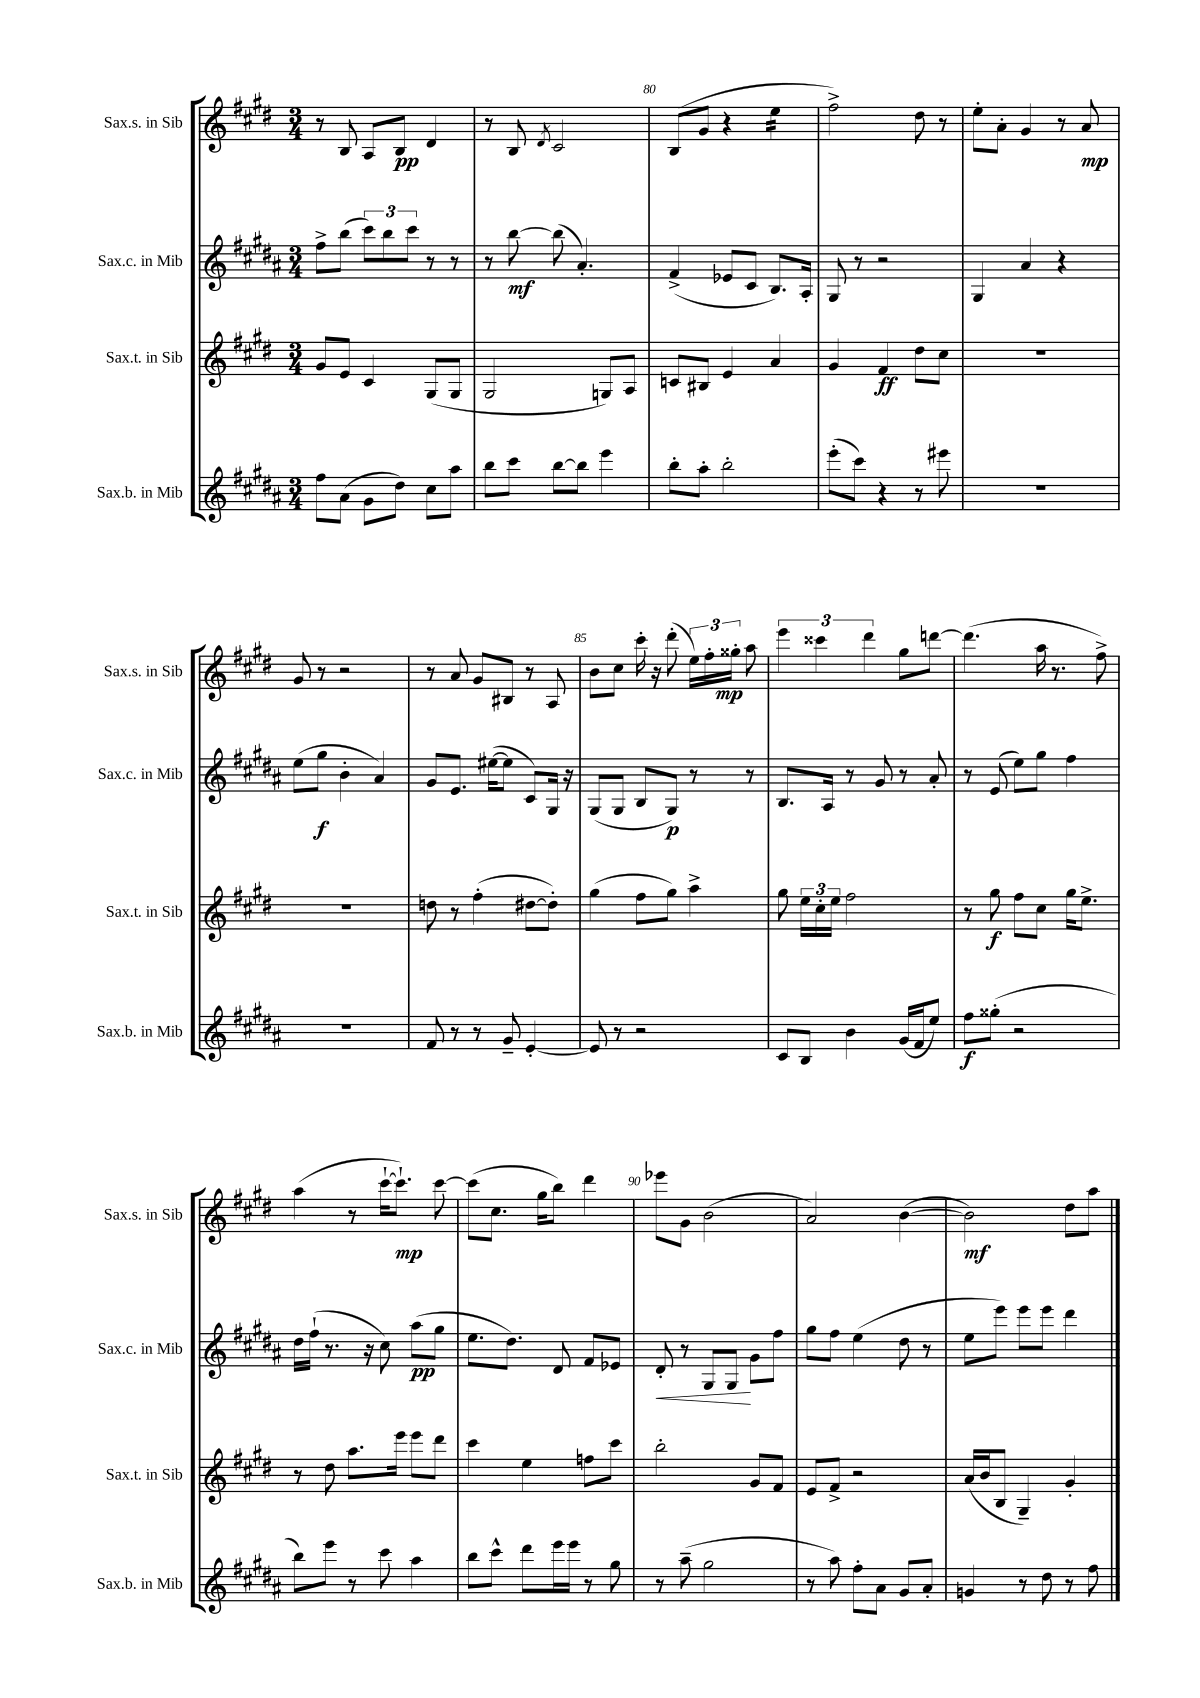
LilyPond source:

<<
\new StaffGroup <<
\new Staff = "s0" \with { instrumentName = "Sax.s. in Sib" shortInstrumentName = "Sax.s. in Sib" } {
    \clef treble \key e \major \numericTimeSignature \time 3/4
    \autoBeamOff r8 b8 a8[ b8]\pp dis'4 |
    r8 b8 \acciaccatura { dis'8 } cis'2 |
    b8[( gis'8] r4 e''4:16 |
    fis''2->) dis''8 r8 |
    e''8[-. a'8]-. gis'4 r8 a'8\mp |
    gis'8 r8 r2 |
    r8 a'8 gis'8[ bis8] r8 a8 |
    b'8[ cis''8] cis'''16-. r16 dis'''8-.( \tuplet 3/2 { e''16[) fis''16-. gisis''16]-.\mp } a''8 |
    \tuplet 3/2 { e'''4 cisis'''4 dis'''4 } gis''8[ d'''8]~ |
    d'''4.( a''16 r8. fis''8->) |
    a''4( r8 cis'''16[~-! cis'''8.]-!\mp) cis'''8~ |
    cis'''8[( cis''8.] gis''16[ b''8]) dis'''4 |
    ees'''8[ gis'8] b'2( |
    a'2) b'4~( |
    b'2\mf) dis''8[ a''8] \bar "|." |
}
\new Staff = "s1" \with { instrumentName = "Sax.c. in Mib" shortInstrumentName = "Sax.c. in Mib" } {
    \clef treble \key b \major \numericTimeSignature \time 3/4
    \autoBeamOff fis''8[-> b''8]( \tuplet 3/2 { cis'''8[) b''8 cis'''8] } r8 r8 |
    r8 b''8~\mf b''8( ais'4.-.) |
    fis'4->( ees'8[ cis'8] b8.[) ais16]-. |
    gis8 r8 r2 |
    gis4 ais'4 r4 |
    e''8[( gis''8]\f b'4-. ais'4) |
    gis'8[ e'8.] eis''16[~( eis''8] cis'8[) gis16] r16 |
    gis8[( gis8] b8[ gis8]\p) r8 r8 |
    b8.[ ais16] r8 gis'8 r8 ais'8-. |
    r8 e'8( e''8[) gis''8] fis''4 |
    dis''16[ fis''16]-!( r8. r16 cis''8) ais''8[\pp( gis''8] |
    e''8.[ dis''8.]) dis'8 fis'8[ ees'8] |
    dis'8-.\< r8 gis8[ gis8]\! gis'8[ fis''8] |
    gis''8[ fis''8] e''4( dis''8 r8 |
    e''8[ e'''8]) e'''8[ e'''8] dis'''4 \bar "|." |
}
\new Staff = "s2" \with { instrumentName = "Sax.t. in Sib" shortInstrumentName = "Sax.t. in Sib" } {
    \clef treble \key e \major \numericTimeSignature \time 3/4
    \autoBeamOff gis'8[ e'8] cis'4 gis8[( gis8] |
    gis2 g8[) a8] |
    c'8[ bis8] e'4 a'4 |
    gis'4 fis'4\ff dis''8[ cis''8] |
    R2. |
    R2. |
    d''8 r8 fis''4-.( dis''8[~ dis''8]-.) |
    gis''4( fis''8[ gis''8]) a''4-> |
    gis''8 \tuplet 3/2 { e''16[ cis''16-. e''16] } fis''2 |
    r8 gis''8\f fis''8[ cis''8] gis''16[ e''8.]-> |
    r8 dis''8 a''8.[ e'''16] e'''8[ dis'''8] |
    cis'''4 e''4 f''8[ cis'''8] |
    b''2-. gis'8[ fis'8] |
    e'8[ fis'8]-> r2 |
    a'16[( b'16 b8] gis4--) gis'4-. \bar "|." |
}
\new Staff = "s3" \with { instrumentName = "Sax.b. in Mib" shortInstrumentName = "Sax.b. in Mib" } {
    \clef treble \key b \major \numericTimeSignature \time 3/4
    \autoBeamOff fis''8[ ais'8]( gis'8[ dis''8]) cis''8[ ais''8] |
    b''8[ cis'''8] b''8[~ b''8] e'''4 |
    b''8[-. ais''8]-. b''2-. |
    e'''8[-.( cis'''8]) r4 r8 eis'''8 |
    R2. |
    R2. |
    fis'8 r8 r8 gis'8-- e'4~-. |
    e'8 r8 r2 |
    cis'8[ b8] b'4 gis'16[( fis'16 e''8]) |
    fis''8[\f gisis''8]-.( r2 |
    b''8[) e'''8] r8 cis'''8 ais''4 |
    b''8[ cis'''8]-^ dis'''8[ e'''16 e'''16] r8 gis''8 |
    r8 ais''8--( gis''2 |
    r8 ais''8) fis''8[-. ais'8] gis'8[ ais'8]-. |
    g'4 r8 dis''8 r8 fis''8 \bar "|." |
}
>>
>>
\layout { \context { \Score currentBarNumber = #78 \override BarNumber.break-visibility = ##(#f #t #t) barNumberVisibility = #(every-nth-bar-number-visible 5) } }
